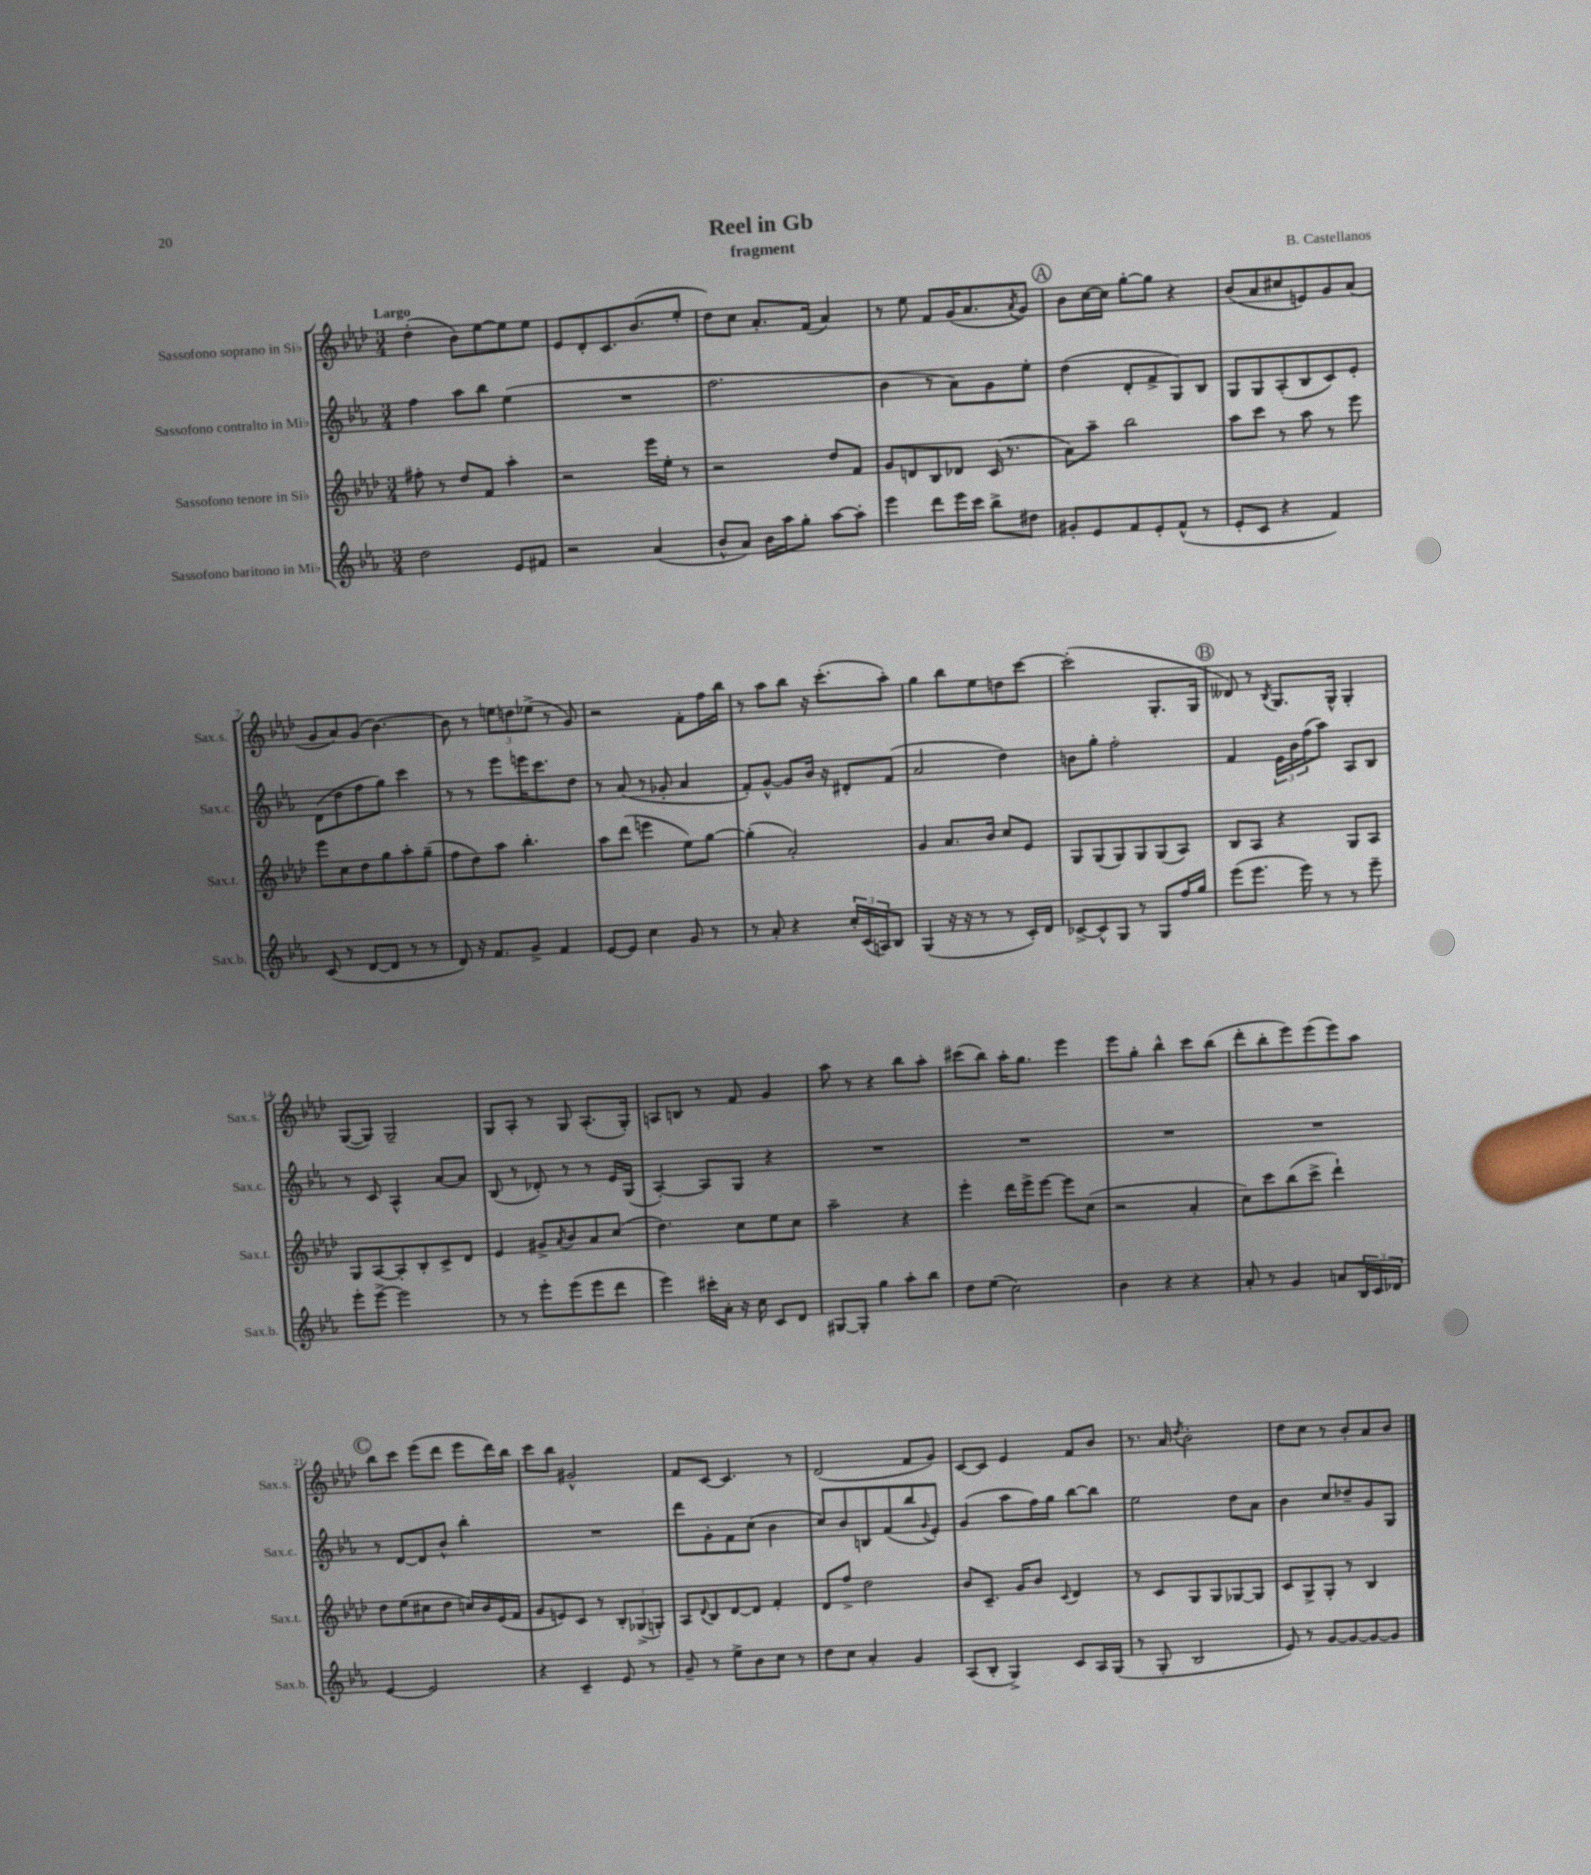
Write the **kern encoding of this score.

**kern	**kern	**kern	**kern
*staff4	*staff3	*staff2	*staff1
*clefG2	*clefG2	*clefG2	*clefG2
*k[b-e-a-]	*k[b-e-a-d-]	*k[b-e-a-]	*k[b-e-a-d-]
*M3/4	*M3/4	*M3/4	*M3/4
2dd\	8ff#'\	4ff\	(4dd-'\
.	8r	.	.
.	8dd-/L	8aa-\L	8b-\L)
.	8f/J	8bb-\J	[8ee-\
8e-/L	4aa-'\	(4ee-\	8ee-\]
8f#/J	.	.	8ee-\J
=	=	=	=
2r	2r	2.r	8e-/L
.	.	.	8d-'/
.	.	.	8.c/
.	.	.	(8.b-/
(4a-/	16eee-\LL	.	.
.	16ee-'\JJ	.	.
.	8r	.	8ee-'/J
=	=	=	=
8b-^^/L	2r	2.ff\	8dd-\L)
8a-/J)	.	.	8cc\J
16b-\LL	.	.	8.a-'/L
16aa-\J	.	.	.
8gg'\J	.	.	.
.	.	.	(16f/Jk
[8aa-\L	8dd-/L	.	4a-/)
8aa-'\]J	8f/J	.	.
=	=	=	=
4eee-\	8g/L	4b-\	8r
.	8d/	.	8ee-\
8ddd\L	8B-/	8r	8f/L
16eee-\L	8d-/J	8a-\L)	(16g/K
16ccc\JJ	.	.	8.a-/
8bb-^\L	(16c/	8g\	.
.	8.r	.	.
.	.	.	8qa-/
8dd#\J	.	8ee-'\J	8g/J)
=	=	=	=
8g#'/L	8a-\L)	(4dd\	8b-\L
8e-/	8aa-~\J	.	[16cc\L
.	.	.	16cc\]JJ
8f/	2bb-\	8d'/L	[8gg'\L
8e-'/	.	8f^/	8gg\]J
(8f^^/J	.	8G/)	4r
8r	.	8B-/J	.
=	=	=	=
8e-'/L	8aa-\L	8G/L	(8b-/L
8c/J	8ccc\J	8G/	8a-/
4r	8r	(8A-'/	8cc#/
.	8aa-\	8B-/	8e/)
4f/)	8r	8c/)	8g/
.	8eee-\	8e-'/J	(8a-/J
=	=	=	=
(8c/	8eee-\L	(8d\L	8g/L
8r	8cc\	8dd\	8a-/)
[8d/L	8dd-\	8ff\	(8g/J
8d/]J	8gg\	8gg\J)	[4.b-\)
8r	8aa-'\	4ccc\	.
8r	(8gg~\J	.	.
=	=	=	=
8d/)	8ff\L	8r	8b-\]
16r	8dd-\)	8r	8r
8.f/L	.	.	.
.	8aa-\J	8eee-\L	12ee\L
.	.	.	12dd\
8g^/J	4.bb-'\	16eee\K	.
.	.	.	(12ee-^\J
.	.	8.ccc\	.
4f/	.	.	8r
.	.	8dd\J	8g/)
=	=	=	=
[8e-/L	8aa-\L	8r	2r
8e-/]J	(8ddd-\J	(8a-/	.
4cc\	4eee\	8r	.
.	.	8g-'/	.
8g/	8ee-\L)	4a-/	8f'\L
8r	[8gg\J	.	16ff\L
.	.	.	16bb-\JJ
=	=	=	=
8r	(4gg'\]	8f'/L)	8r
8a-'/	.	[8g^^/J	8aa-\L
4r	2a-'/)	8g/]L	8bb-\J
.	.	16b-/Jk	16r
.	.	16r	(8.ccc'\L
24cc'/LL	.	8d#'/L	.
(24c/	.	.	.
24A/J)	.	.	.
8B-/J	.	(8f/J	8aa-'\J)
=	=	=	=
(4G/	4g/	2a-/	4gg\
16r	8.a-/L	.	8bb-\L
16r	.	.	.
8r	.	.	8ee-\
.	16b-/Jk	.	.
8r	8cc/L	4dd\)	8dd\
16c'/LL)	8e-/J	.	[8ccc\J
16d/JJ	.	.	.
=	=	=	=
[8c-^/L	8G/L	8b\L	(2ccc'\]
8c-^^/]	(8G/	8gg'\J	.
8G/J	8G/)	2ff'\	.
8r	8G/	.	.
8G/L	(8G/	.	8.G'/L
16ff/L	8A-/J)	.	.
16gg/JJ	.	.	16G/Jk
=	=	=	=
(8eee-\L	8B-/L	4f/	8d--/)
8.eee-\J	8A-/J	.	8r
.	.	.	8qB-/
.	4r	24e-\LL	8.G/L
.	.	24b-\	.
16eee-\)	.	.	.
.	.	(24ff\J	.
8r	.	8aa-\J)	.
.	.	.	16G^^/Jk
8r	8G/L	8A-/L	4G'/
8eee-~\	8A-/J	8B-/J	.
=	=	=	=
8eee-'\L	8G/L	8r	([8G/L
[8eee-^\J	[8A-/	8c/	8G/]J)
2eee-\]	8A-'/]	4A-^^/	2G~/
.	8B-'/	.	.
.	8c^/	[8a-/L	.
.	8d-/J	8a-/]J	.
=	=	=	=
8r	4e-/	(8B-/	8G/L
8r	.	8r	8A-'/J
8eee-'\L	8g#^/L	8d-'/)	8r
.	8qa-/	.	.
(8eee-\	8b-/	8r	8G/
8eee-\	8a-/	8r	(8.A-'/L
8ddd\J	(8cc/J	16e-/LL	.
.	.	(16G/JJ	16G'/Jk)
=	=	=	=
4eee-\)	4.dd-\)	[4A-'/)	8A/L
.	.	.	8B/J
16ccc#'\LL	.	8A-/]L	8r
16a-'\JJ	.	.	.
16r	8cc\L	8G/J	8f/
16cc\	.	.	.
8c/L	8ee-\	4r	4g/
8d/J	8cc\J	.	.
=	=	=	=
[8G#/L	2aa-~\	2.r	8aa-\
8G#'/]J	.	.	8r
4gg\	.	.	4r
8aa-'\L	4r	.	8bb-\L
8bb-\J	.	.	8aa-'\J
=	=	=	=
8dd\L	4eee-'\	2.r	(8ccc#\L
(8ee-\J	.	.	8bb-\J)
2cc\)	16ddd-\LL	.	16aa-'\LK
.	16eee-^\J	.	8.gg\J
.	[8eee-\J	.	.
.	8eee-\]L	.	4eee-\
.	(8cc\J	.	.
=	=	=	=
4b-\	2r	2.r	8eee-\L
.	.	.	8gg'\J
4r	.	.	4bb-^^\
4r	4a-'/	.	8ccc\L
.	.	.	(8bb-\J
=	=	=	=
8a-'/	8cc\L)	2.r	8ddd-'\L
8r	8ccc\	.	8bb-'\
4g/	(8bb-\	.	8eee-\)
.	8ccc^\J	.	(8eee-\
8a/L	4ddd-`\)	.	8eee-\)
24B-/L	.	.	8aa-\J
24c/	.	.	.
24d-/JJ	.	.	.
=	=	=	=
[4e-/	8dd-\L	8r	8bb-\L
.	(8ee-\	[8d/L	8ccc\J
2e-/]	8cc#\	8d/]	(8eee-\L
.	8dd-\J	8b-^^/J	8ddd-\J
.	16cc/LL)	4bb-'\	8eee-\L
.	16b-/	.	.
.	(16e-/	.	16ddd-\L)
.	16f/JJ	.	16bb-\JJ
=	=	=	=
4r	8g/L	2.r	8ccc\L
.	8e/)	.	8bb-\J
4c~/	8c/J	.	2g#^^/
.	8r	.	.
8e-/	12B-'/L	.	.
.	(12G-^/	.	.
8r	.	.	.
.	12G'/J)	.	.
=	=	=	=
8g~/	8A-/L	8ddd\L	8f/L
.	8qqd-/	.	.
8r	8B-/	8g'\	[8c/J
8ee-^\L	[8d-/	8f\	4.c/]
8b-\	8d-/]J	(8cc\J	.
8cc\J	4f'/	4b-\	.
8r	.	.	8r
=	=	=	=
8dd\L	8d-/L	8cc/L)	(2d-/
8cc\J	8ff^/J	8b-/	.
4a-'/	2dd-\	8B/	.
.	.	(8f/	.
4g/	.	8bb-/	8f/L
.	.	8qqg/	.
.	.	8e-'/J)	8g/J)
=	=	=	=
(8A-/L	8b-/L	(4g/	[8c/L
8B-'/J	8.c~/J	.	8c/]J
4G^/)	.	8aa-\L	4e-/
.	16g/LK	.	.
.	8b-/J	16ff\L)	.
.	.	16gg\JJ	.
.	8qqc/	.	.
8c/L	4d-/	[8bb-\L	8f/L
16A-/L	.	8bb-\]J	8b-/J
(16G/JJ	.	.	.
=	=	=	=
8r	8r	2ee-\	8.r
8G'/	8c/L	.	.
.	.	.	16a-/
.	.	.	8qdd-/
2B-/	8G/	.	2b-'\
.	8G/	.	.
.	[8G-/	8dd\L	.
.	8G-/]J	8a-\J	.
=	=	=	=
8e-/)	8c/L	4b-\	8dd-\L
8r	8G^/	.	8cc\J
[8g/L	8G'/J	8cc/L	8r
8g/_	8r	8dd-~/	8b-'/L
8g/_	4B-/	8g/	8a-/
8g/]J	.	8G/J	8b-/J
==	==	==	==
*-	*-	*-	*-
